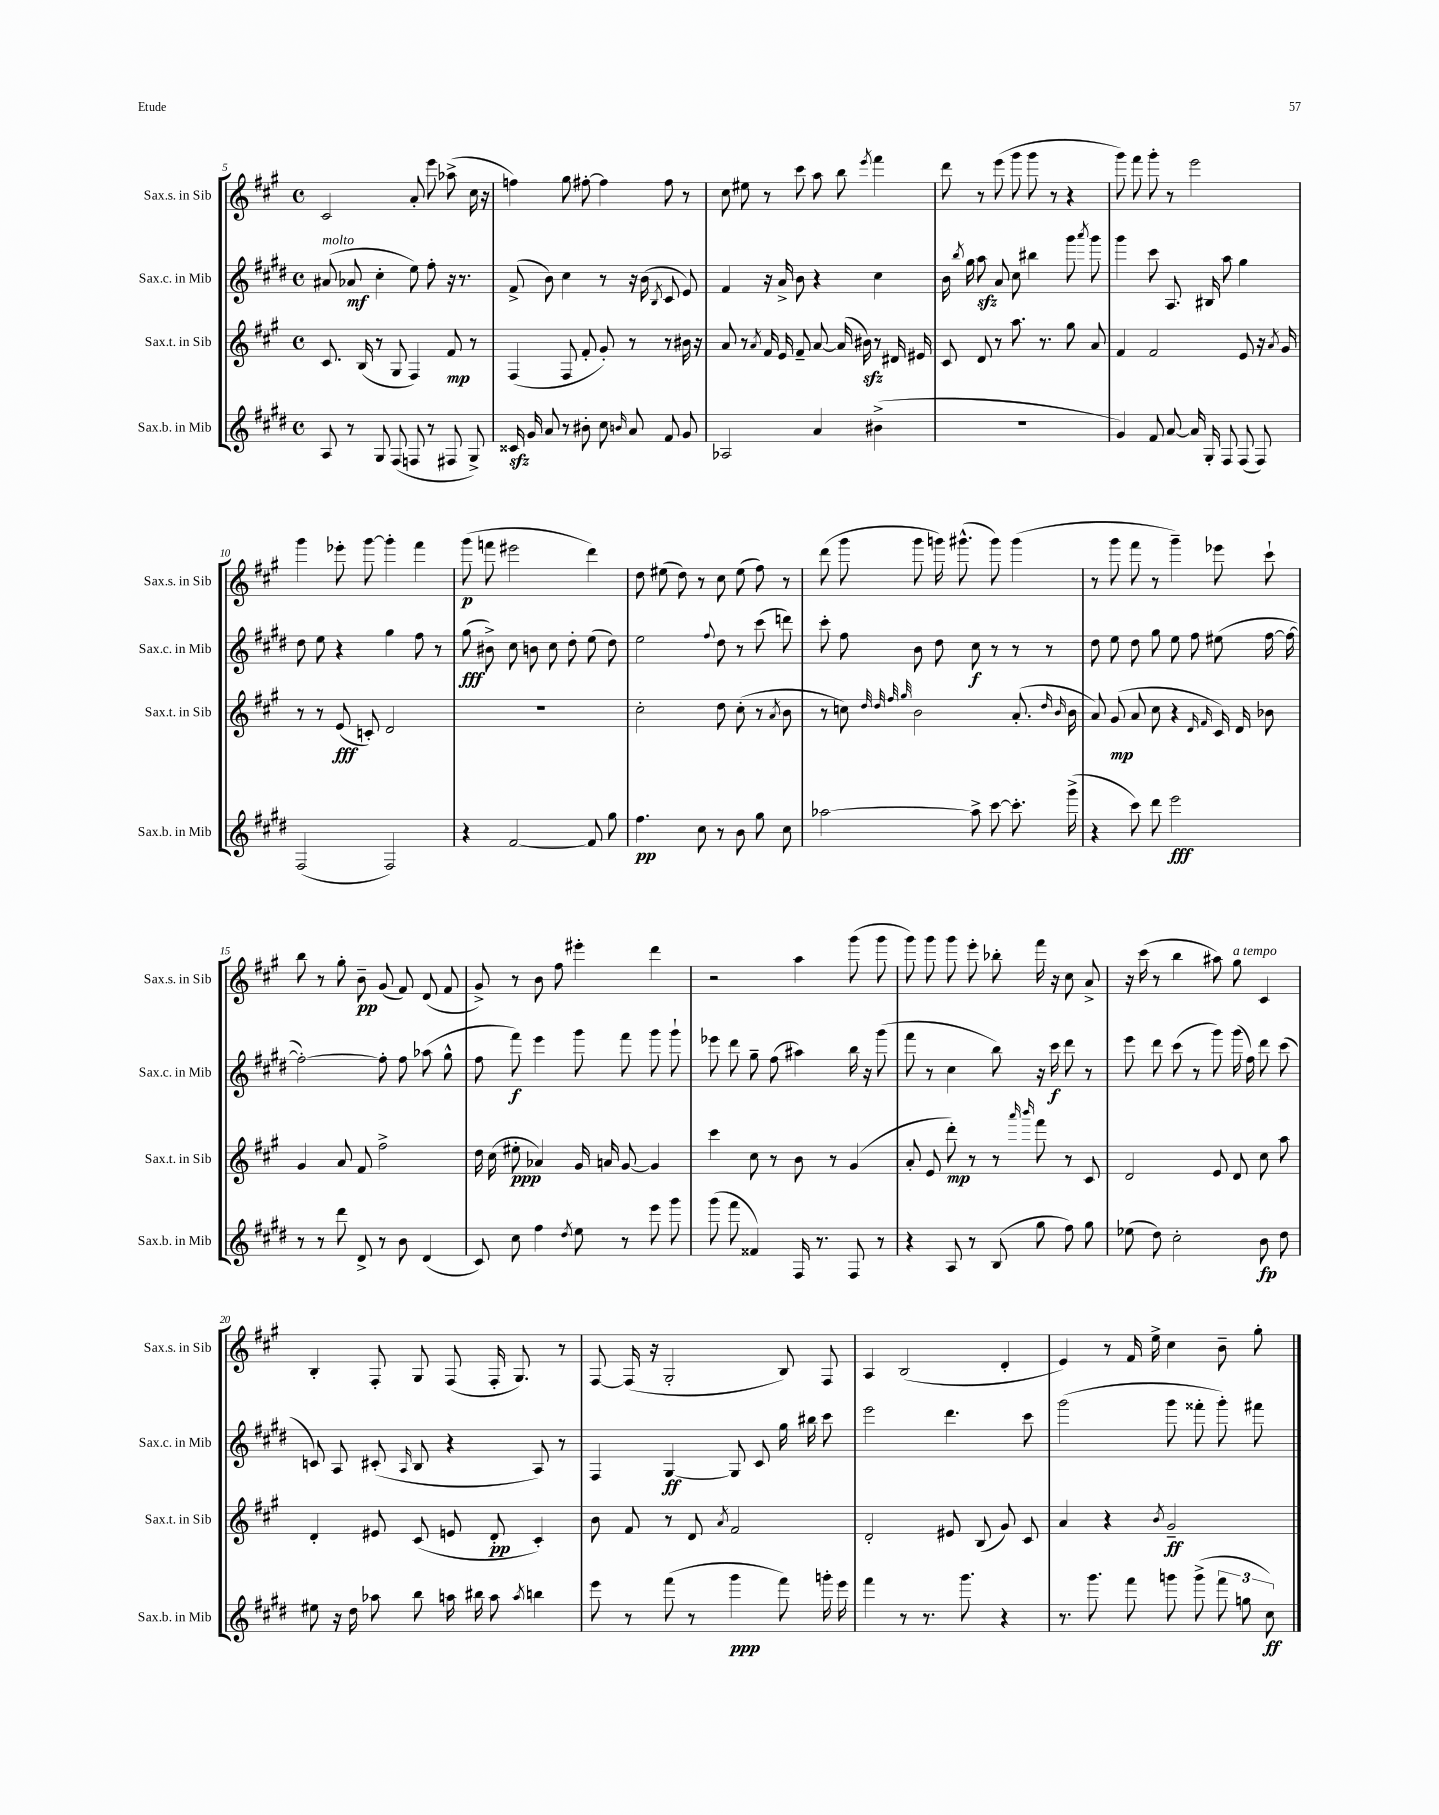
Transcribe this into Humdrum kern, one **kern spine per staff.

**kern	**dynam	**kern	**dynam	**kern	**dynam	**kern	**dynam
*part4	*part4	*part3	*part3	*part2	*part2	*part1	*part1
*staff4	*staff4	*staff3	*staff3	*staff2	*staff2	*staff1	*staff1
*I"Sax.b. in Mib	*	*I"Sax.t. in Sib	*	*I"Sax.c. in Mib	*	*I"Sax.s. in Sib	*
*I'Sax.b. in Mib	*	*I'Sax.t. in Sib	*	*I'Sax.c. in Mib	*	*I'Sax.s. in Sib	*
*clefG2	*	*clefG2	*	*clefG2	*	*clefG2	*
*k[f#c#g#d#]	*	*k[f#c#g#]	*	*k[f#c#g#d#]	*	*k[f#c#g#]	*
*M4/4	*	*M4/4	*	*M4/4	*	*M4/4	*
*met(c)	*	*met(c)	*	*met(c)	*	*met(c)	*
=5	=5	=5	=5	=5	=5	=5	=5
!	!	!	!	!LO:TX:a:i:t=molto	!	!	!
8A/	.	8.c#/	.	(8a#X/	.	2c#/	.
8r	.	.	.	8a-X/	mf	.	.
.	.	(16B/	.	.	.	.	.
8G#/	.	8r	.	4cc#'\	.	.	.
(8F#/	.	8G#/	.	.	.	.	.
8Fn/	.	4F#/)	.	8ee\)	.	8a'/	.
8r	.	.	.	8ff#'\	.	8eee\	.
8F#X/	.	8f#/	mp	16r	.	(8aa-X^\	.
.	.	.	.	8.r	.	.	.
8G#^/)	.	8r	.	.	.	16cc#\	.
.	.	.	.	.	.	16r	.
=6	=6	=6	=6	=6	=6	=6	=6
16c##Xzz/	.	(4F#/	.	(8f#^/	.	4ffn\)	.
16g#/	.	.	.	.	.	.	.
8a/	.	.	.	8b\)	.	.	.
8r	.	8F#/	.	4cc#\	.	8gg#\	.
8b#X'\	.	8f#'/	.	.	.	[8ff#X'\	.
8cc#\	.	8g#'/)	.	8r	.	4ff#\]	.
16qqbn/	.	.	.	.	.	.	.
8a/	.	8r	.	16r	.	.	.
.	.	.	.	(16b\	.	.	.
.	.	.	.	8qB/	.	.	.
8f#/	.	8r	.	8c#/	.	8ff#\	.
8g#/	.	16b#X\	.	8e/)	.	8r	.
.	.	16r	.	.	.	.	.
=7	=7	=7	=7	=7	=7	=7	=7
2A-X/	.	8a/	.	4f#/	.	8cc#\	.
.	.	8r	.	.	.	8ee#X\	.
.	.	8qa/	.	.	.	.	.
.	.	16f#/	.	16r	.	8r	.
.	.	16e/	.	16a^/	.	.	.
.	.	8f#~/	.	8b\	.	8ccc#\	.
4a/	.	[8a/	.	4r	.	8aa\	.
.	.	(16a/]	.	.	.	8bb\	.
.	.	16b#Xzz\)	.	.	.	.	.
.	.	.	.	.	.	8qeee/	.
(4b#X^\	.	8r	.	4cc#\	.	4fff#\	.
.	.	16d#X/	.	.	.	.	.
.	.	16e#X/	.	.	.	.	.
=8	=8	=8	=8	=8	=8	=8	=8
1r	.	8c#/	.	16b\	.	8ddd\	.
.	.	.	.	8qbb/	.	.	.
.	.	.	.	16gg#\	.	.	.
.	.	8d/	.	8aazz\	.	8r	.
.	.	8r	.	8a/	.	(8eee\	.
.	.	8.aa\	.	8cc#\	.	8ggg#\	.
.	.	.	.	4bb#X\	.	8ggg#\	.
.	.	8.r	.	.	.	.	.
.	.	.	.	.	.	8r	.
.	.	8gg#\	.	8ggg#\	.	4r	.
.	.	.	.	8qaaa/	.	.	.
.	.	8a/	.	8ggg#\	.	.	.
=9	=9	=9	=9	=9	=9	=9	=9
4g#/)	.	4f#/	.	4ggg#\	.	8ggg#\)	.
.	.	.	.	.	.	8fff#\	.
8f#/	.	2f#/	.	8ccc#\	.	8ggg#'\	.
[8a/	.	.	.	8.A/	.	8r	.
16a/]	.	.	.	.	.	2eee\	.
16G#'/	.	.	.	16B#X/	.	.	.
8F#/	.	.	.	8aa\	.	.	.
(8F#/	.	8e/	.	4gg#\	.	.	.
8F#/)	.	16r	.	.	.	.	.
.	.	8qa/	.	.	.	.	.
.	.	16g#/	.	.	.	.	.
!!LO:LB:g=z
=10	=10	=10	=10	=10	=10	=10	=10
(2F#/	.	8r	.	8dd#\	.	4ggg#\	.
.	.	8r	.	8ee\	.	.	.
.	.	(8e/	fff	4r	.	8eee-X'\	.
.	.	8cn'/)	.	.	.	[8ggg#\	.
2F#/)	.	2d/	.	4gg#\	.	4ggg#'\]	.
.	.	.	.	8ff#\	.	4fff#\	.
.	.	.	.	8r	.	.	.
=11	=11	=11	=11	=11	=11	=11	=11
4r	.	1r	.	(8gg#\	fff	(8ggg#\	p
.	.	.	.	8b#X^\)	.	8fffn\	.
[2f#/	.	.	.	8cc#\	.	2eee#X\	.
.	.	.	.	8bn\	.	.	.
.	.	.	.	8cc#\	.	.	.
.	.	.	.	8dd#'\	.	.	.
8f#/]	.	.	.	(8ee\	.	4ddd\)	.
8gg#\	.	.	.	8dd#\)	.	.	.
=12	=12	=12	=12	=12	=12	=12	=12
4.ff#\	pp	2cc#'\	.	2ee\	.	8dd\	.
.	.	.	.	.	.	(8ee#X\	.
.	.	.	.	.	.	8dd\)	.
8cc#\	.	.	.	.	.	8r	.
.	.	.	.	8qqff#/	.	.	.
8r	.	8dd\	.	8dd#\	.	8cc#\	.
8b\	.	(8cc#'\	.	8r	.	(8ee#\	.
8gg#\	.	8r	.	(8ccc#\	.	8ff#\)	.
.	.	8qa/	.	.	.	.	.
8cc#\	.	8b\	.	8dddn\)	.	8r	.
=13	=13	=13	=13	=13	=13	=13	=13
[2aa-X\	.	8r	.	8ccc#'\	.	(8ddd\	.
.	.	8ccn\)	.	8ff#\	.	8ggg#\	.
.	.	32qqdd/	.	.	.	.	.
.	.	32qqdd/	.	.	.	.	.
.	.	32qqff#/	.	.	.	.	.
.	.	32qqgg#/	.	.	.	.	.
.	.	2b\	.	8b\	.	8ggg#\	.
.	.	.	.	8dd#\	.	16gggn\)	.
.	.	.	.	.	.	(8.ggg#X^^\	.
8aa-^\]	.	.	.	8cc#\	f	.	.
[8ccc#\	.	.	.	8r	.	8ggg#\)	.
8.ccc#'\]	.	(8.a'/	.	8r	.	(4ggg#\	.
.	.	.	.	8r	.	.	.
.	.	16qqdd/	.	.	.	.	.
.	.	16qqb/	.	.	.	.	.
(16ggg#^\	.	16b\	.	.	.	.	.
=14	=14	=14	=14	=14	=14	=14	=14
4r	.	8a/)	.	8dd#\	.	8r	.
.	.	(8g#/	mp	8ee\	.	8ggg#\	.
8ccc#\)	.	8a/	.	8dd#\	.	8fff#\	.
8ddd#\	.	8cc#\	.	8gg#\	.	8r	.
2eee\	fff	4r	.	8ee\	.	4ggg#~\)	.
.	.	.	.	8ff#\	.	.	.
.	.	16qqd/	.	.	.	.	.
.	.	16qqf#/	.	.	.	.	.
.	.	16c#/)	.	(8ee#X\	.	8eee-X\	.
.	.	16d/	.	.	.	.	.
.	.	8b-X\	.	[16ff#\	.	8ccc#`\	.
.	.	.	.	16ff#\_	.	.	.
!!LO:LB:g=z
=15	=15	=15	=15	=15	=15	=15	=15
8r	.	4g#/	.	2ff#'\_)	.	8bb\	.
8r	.	.	.	.	.	8r	.
8ddd#\	.	8a/	.	.	.	8gg#'\	.
8d#^/	.	8f#/	.	.	.	8b~\	pp
8r	.	2ff#^\	.	8ff#'\]	.	(8g#/	.
8b\	.	.	.	8ff#\	.	8f#/)	.
(4d#/	.	.	.	(8aa-X\	.	(8d/	.
.	.	.	.	8gg#^^\	.	8f#/	.
=16	=16	=16	=16	=16	=16	=16	=16
8c#/)	.	16dd\	.	8ff#\	.	8g#^/)	.
.	.	(16cc#\	.	.	.	.	.
8cc#\	.	8ee#X'\	ppp	8fff#\)	f	8r	.
4ff#\	.	4a-X/)	.	4eee\	.	8b\	.
.	.	.	.	.	.	8ff#\	.
8qdd#/	.	.	.	.	.	.	.
8ee\	.	16g#/	.	8ggg#\	.	4eee#X'\	.
.	.	16an/	.	.	.	.	.
8r	.	[8g#/	.	8fff#\	.	.	.
8eee\	.	4g#/]	.	8ggg#\	.	4ddd\	.
8ggg#\	.	.	.	8ggg#`\	.	.	.
=17	=17	=17	=17	=17	=17	=17	=17
(8ggg#\	.	4ccc#\	.	8eee-X\	.	2r	.
8fff#\	.	.	.	8ddd#\	.	.	.
4f##X/)	.	8cc#\	.	8gg#~\	.	.	.
.	.	8r	.	(8ff#\	.	.	.
16F#/	.	8b\	.	4aa#X\)	.	4aa\	.
8.r	.	.	.	.	.	.	.
.	.	8r	.	.	.	.	.
8F#/	.	(4g#/	.	16bb\	.	(8ggg#\	.
.	.	.	.	16r	.	.	.
8r	.	.	.	(8ggg#\	.	8ggg#\	.
=18	=18	=18	=18	=18	=18	=18	=18
4r	.	8a'/	.	8fff#\	.	8ggg#\)	.
.	.	8e/	.	8r	.	8ggg#\	.
8A/	.	8ddd'\)	mp	4cc#\	.	8ggg#\	.
8r	.	8r	.	.	.	8eee'\	.
(8B/	.	8r	.	8bb\)	.	8bb-X'\	.
.	.	16qqaaa/	.	.	.	.	.
.	.	16qqbbb/	.	.	.	.	.
8gg#\	.	8fff#\	.	16r	.	16fff#\	.
.	.	.	.	16ccc#\	f	16r	.
8ff#\)	.	8r	.	8ddd#\	.	8cc#\	.
8gg#\	.	8c#/	.	8r	.	8a^/	.
=19	=19	=19	=19	=19	=19	=19	=19
(8ee-X\	.	2d/	.	8eee\	.	16r	.
.	.	.	.	.	.	(16ccc#\	.
8dd#\)	.	.	.	8ddd#\	.	8r	.
2cc#'\	.	.	.	(8ccc#\	.	4bb\	.
.	.	.	.	8r	.	.	.
.	.	8e/	.	8ggg#\)	.	8aa#X\)	.
!	!	!	!	!	!	!LO:TX:a:i:t=a tempo	!
.	.	8d/	.	(16ggg#\	.	8gg#\	.
.	.	.	.	16ff#\)	.	.	.
8b\	fp	8cc#\	.	8ddd#\	.	4c#/	.
8dd#\	.	8aa\	.	(8ccc#\	.	.	.
!!LO:LB:g=z
=20	=20	=20	=20	=20	=20	=20	=20
8ee#X\	.	4d'/	.	8cn/)	.	4B'/	.
16r	.	.	.	8A/	.	.	.
16dd#\	.	.	.	.	.	.	.
8aa-X\	.	8e#X/	.	(8c#X'/	.	8F#'/	.
.	.	.	.	16qqA/	.	.	.
8bb\	.	(8c#/	.	8B/	.	8G#/	.
16aan\	.	8en/	.	4r	.	(8F#/	.
16bb#X\	.	.	.	.	.	.	.
8aa\	.	8d'/	pp	.	.	16F#'/	.
.	.	.	.	.	.	8.G#/)	.
8qaa/	.	.	.	.	.	.	.
4bbn\	.	4c#'/)	.	8A/)	.	.	.
.	.	.	.	8r	.	8r	.
=21	=21	=21	=21	=21	=21	=21	=21
8eee\	.	8b\	.	4F#/	.	[8F#/	.
8r	.	8f#/	.	.	.	(16F#/]	.
.	.	.	.	.	.	16r	.
(8fff#\	.	8r	.	[4G#/	ff	2G#'/	.
8r	.	8d/	.	.	.	.	.
.	.	8qa/	.	.	.	.	.
4ggg#\	ppp	2f#/	.	8G#/]	.	.	.
.	.	.	.	8c#/	.	.	.
8fff#\)	.	.	.	16gg#\	.	8B/)	.
.	.	.	.	16bb#X\	.	.	.
16gggn'\	.	.	.	8ccc#\	.	8F#/	.
16eee\	.	.	.	.	.	.	.
=22	=22	=22	=22	=22	=22	=22	=22
4fff#\	.	2d'/	.	2eee\	.	4A/	.
8r	.	.	.	.	.	(2B/	.
8.r	.	.	.	.	.	.	.
.	.	8e#X/	.	4.ddd#\	.	.	.
8.ggg#\	.	.	.	.	.	.	.
.	.	(8B/	.	.	.	.	.
4r	.	8g#/)	.	.	.	4d'/	.
.	.	8c#/	.	8ccc#\	.	.	.
=23	=23	=23	=23	=23	=23	=23	=23
8.r	.	4a/	.	(2ggg#\	.	4e/)	.
8.ggg#\	.	.	.	.	.	.	.
.	.	4r	.	.	.	8r	.
8fff#\	.	.	.	.	.	16f#/	.
.	.	.	.	.	.	16ee^\	.
.	.	8qb/	.	.	.	.	.
8gggn\	.	2g#~/	ff	8ggg#\	.	4cc#\	.
(8ggg^\	.	.	.	8fff##X'\	.	.	.
12fff#\	.	.	.	8ggg#'\)	.	8b~\	.
12ggn\	.	.	.	.	.	.	.
.	.	.	.	8fff#X\	.	8gg#'\	.
12cc#\)	ff	.	.	.	.	.	.
==	==	==	==	==	==	==	==
*-	*-	*-	*-	*-	*-	*-	*-
